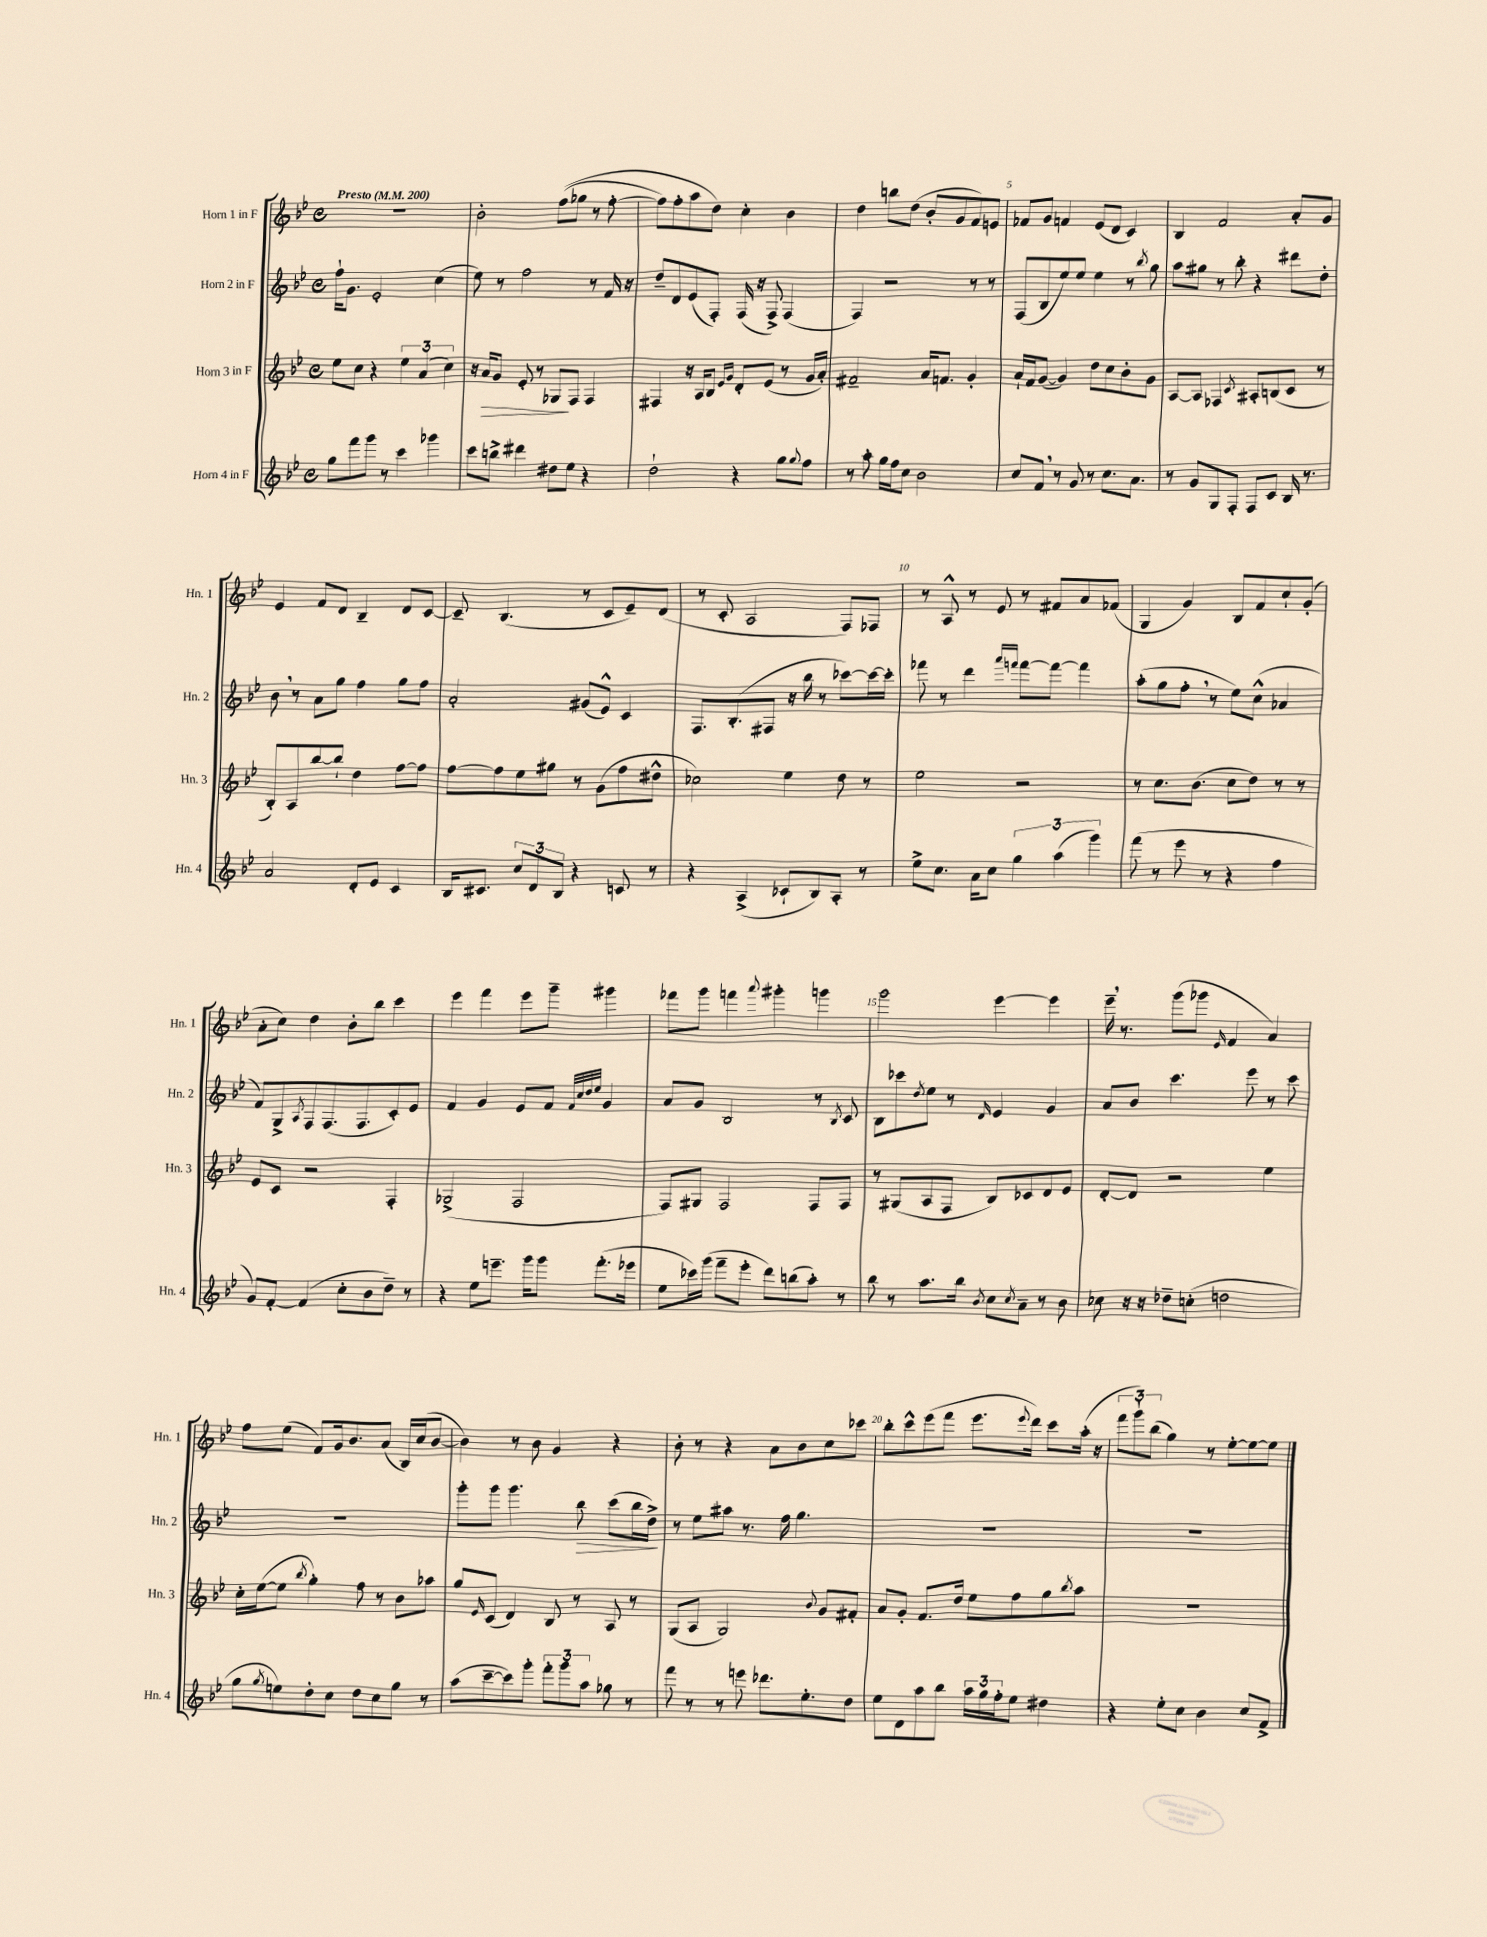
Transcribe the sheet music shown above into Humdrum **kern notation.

**kern	**kern	**kern	**kern
*staff4	*staff3	*staff2	*staff1
*clefG2	*clefG2	*clefG2	*clefG2
*k[b-e-]	*k[b-e-]	*k[b-e-]	*k[b-e-]
*M4/4	*M4/4	*M4/4	*M4/4
*met(c)	*met(c)	*met(c)	*met(c)
*MM200	*MM200	*MM200	*MM200
8gg\L	8ee-\L	16ff`\LK	1r
.	.	8.g\J	.
8fff\	8cc\J	.	.
8ggg\J	4r	2e-'/	.
8r	.	.	.
4ccc\	6ee-\	.	.
.	(6a/	.	.
4ggg-\	.	(4cc\	.
.	6cc\)	.	.
=	=	=	=
8ccc\L	16r	8ee-\)	2b-'\
.	16a/LK	.	.
8bb^\J	8g/J	8r	.
4ddd#\	8e-'/	2ff\	.
.	8r	.	.
8dd#\L	8G-/L	.	&((8ff\L
8ee-\J	8F/J	.	8gg-\J
4r	4F/	8r	8r
.	.	16f/	[8ff'\
.	.	16r	.
=	=	=	=
2dd`\	4F#/	8dd~/L	8ff\]L)
.	.	8d/	8ff'\
.	16r	(8e-/	8aa\
.	16A/LK	.	.
.	8B-/J	8F'/J)	8dd\J&)
.	16qqe-/LL	.	.
.	16qqg/JJ	.	.
4r	8d'/L	(16F/	4cc'\
.	.	16r	.
.	(8e-/J	8F^/)	.
8gg\L	8r	(4F/	4b-\
8qqgg/	.	.	.
8ff\J	16g/LL	.	.
.	16a'/JJ)	.	.
=	=	=	=
8r	2f#~/	4F/)	4dd\
8aa'\	.	.	.
16gg\LL	.	2r	8bb\L
16ff\J	.	.	.
8cc\J	.	.	(8dd\J
2b-\	16a/LK	.	8b-'/L
.	8.f/J	.	.
.	.	.	8g/
.	4g'/	8r	8f/)
.	.	8r	8e/J
=	=	=	=
8cc/L	16a`/LL	(8F/L	8f-/L
.	16f/J	.	.
8f/J	([8g/J	8B-/	8g/J
8r	4g/])	8ee-/)	4f/
8g/	.	8ee-/J	.
8r	8dd\L	4ee-\	(8e-/L
8.cc\L	8cc\	.	8d/J
.	8b-'\	8r	4c/)
8.a\J	.	.	.
.	.	8qbb-/	.
.	8g\J	8gg\	.
=	=	=	=
8r	[8A/L	8aa\L	4B-/
8g/L	8A/]J	8gg#\J	.
8G/	4F-/	8r	2f/
8F'/J	.	8bb-'\	.
.	8qc/	.	.
8F/L	8A#'/L	4r	.
8c/J	(8B/	.	.
16B-/	8c/J	8ddd#\L	8a'/L
8.r	.	.	.
.	8r	8dd'\J	8g/J
=	=	=	=
2a/	8B-'/L)	8b-\	4e-/
.	8A/	8r	.
.	[8bb-/	8a\L	8f/L
.	8bb-`/]J	8gg\J	8d/J
8d'/L	4dd\	4ff\	4B-~/
8e-/J	.	.	.
4c/	[8ff\L	8gg\L	8d/L
.	8ff\]J	8ff\J	[8c/J
=	=	=	=
16B-/LK	[8ff\L	2a'/	8c~/]
8.c#/J	.	.	.
.	8ff\]	.	(4.B-/
12cc/L	8ee-\	.	.
12d/	.	.	.
.	8gg#\J	.	.
12B-/J	.	.	.
4r	8r	(8g#/L	8r
.	(8g\L	8e-^^/J)	8c/L
8c/	8ff\	4c/	8e-~/)
8r	8dd#^^\J	.	(8d/J
=	=	=	=
4r	2cc-\)	8.F/L	8r
.	.	.	8c'/
.	.	(8.B-'/	.
(4A^/	.	.	2A/
.	.	8F#/J	.
8c-`/L	4ee-\	16r	.
.	.	16bb-\	.
8B-/)	.	8r	.
8A'/J	8dd\	[8ccc-\L)	8F/L)
8r	8r	16ccc-\_L	8F-/J
.	.	16ccc-'\]JJ	.
=	=	=	=
8ee-^\L	2ee-\	8fff-\	8r
8.cc\J	.	8r	8A^^/
.	.	4ddd\	8r
16a\LK	.	.	.
8cc\J	.	.	8e-/
.	.	16qqaaa/LL	.
.	.	16qqfff/JJ	.
6gg\	2r	[8fff\L	8r
.	.	8fff\_J	8f#/L
(6aa\	.	.	.
.	.	4fff\]	8a/
6ggg\)	.	.	.
.	.	.	(8f-/J
=	=	=	=
(8fff\	8r	(8aa'\L	4G/
8r	8.cc\L	8gg\	.
8eee-\	.	8ff'\J	4g/)
.	(8.b-\J	.	.
8r	.	8r	.
4r	8cc\L	8ee-\L)	8B-/L
.	8dd\J)	(8cc^^\J	8f/
4ff\	8r	4a-/	8cc`/
.	8r	.	(8g'/J
=	=	=	=
8g/L)	8e-/L	8f/L)	8a'\L
[8f'/J	8c/J	8G^/	8cc\J)
.	.	8qA/	.
(4f/]	2r	8F/	4dd\
.	.	(8.F/	.
8cc'\L	.	.	8b-'\L
.	.	8.F/	.
8b-\	.	.	8bb-\J
8dd~\J)	4F'/	8c'/)	4ccc\
8r	.	8e-/J	.
=	=	=	=
4r	(2G-^/	4f/	4eee-\
8ee-\L	.	4g/	4fff\
8.eee~\J	.	.	.
.	2F/	8e-/L	8eee-\L
16ggg\LK	.	.	.
8ggg\J	.	8f/J	8ggg~\J
.	.	32qqf/LLL	.
.	.	32qqcc/	.
.	.	32qqdd/	.
.	.	32qqee-/JJJ	.
(8.fff'\L	.	4g/	4ggg#\
16eee-\Jk	.	.	.
=	=	=	=
8ee-\L	8F/L)	8a/L	8fff-\L
16ccc-\L)	8G#/J	8g/J	8ggg\J
(16ggg\JJ	.	.	.
8fff~\L	2F/	2B-/	4fff\
8eee-'\J	.	.	.
.	.	.	8qqaaa/
8ddd\L)	.	.	4ggg#'\
(8bb\	.	.	.
8aa'\J)	8F/L	8r	4ggg\
.	.	8qB-/	.
8r	8F/J	8c/	.
=	=	=	=
8bb-\	8r	8B-\L	2ggg\
8r	(8G#/L	8ccc-\	.
.	.	8qdd/	.
8.aa\L	8A/	8ee-\J	.
.	8F/J	8r	.
16bb-\Jk	.	.	.
8qb-/	.	16qqd/	.
8cc\L	8B-/L)	4e-/	[4eee-\
8qcc/	.	.	.
8a~\J	8c-/	.	.
8r	8d/	4g/	4eee-\]
8b-\	8e-/J	.	.
=	=	=	=
8cc-\	[8d'/L	8a/L	16eee-~\
.	.	.	8.r
16r	8d/]J	8b-/J	.
16r	.	.	.
8dd-~\L	2r	4.ccc\	(8ggg\L
(8cc'\J	.	.	8ggg-\J
.	.	.	16qqe-/
2dd\	.	.	4f/
.	.	8eee-\	.
.	4ee-\	8r	4a/)
.	.	8ccc\	.
=	=	=	=
8gg\L	16cc'\LL	1r	8ff\L
.	([16ee-\J	.	.
8qgg/	.	.	.
8ee\)	8ee-\]J	.	(8ee-\J
.	8qbb-/	.	.
8dd'\	4gg'\)	.	8f/L)
8cc\J	.	.	16g/k
.	.	.	8.b-/
8dd\L	8ff\	.	.
8cc\	8r	.	(8a/J
8gg\J	8b-\L	.	16B-/LL)
.	.	.	(16cc/J
8r	8aa-\J	.	[8b-/J
=	=	=	=
(8aa\L	8gg/L	8ggg'\L	4b-\])
.	16qqe-/	.	.
[8ccc~\	(8c/J	8ggg\J	.
8ccc\])	4d/)	4.ggg\	8r
8ggg'\J	.	.	8b-\
12fff'\L	8B-/	.	4g/
12ggg\	.	.	.
.	8r	8bb-\	.
12aa\J	.	.	.
8gg-\	8A/	(8ccc\L	4r
8r	8r	16bb-\L	.
.	.	16dd^\JJ)	.
=	=	=	=
8fff\	(8G/L	8r	8b-'\
8r	8A/J	8ee-\L	8r
8r	2G/)	8aa#\J	4r
8eee\	.	8.r	.
8.ddd-\L	.	.	8a\L
.	.	16ff\	.
.	.	4.gg\	8b-\
8.ee-'\	.	.	.
.	8qqb-/	.	.
.	8g/L	.	8cc\
8dd\J	8f#'/J	.	8ccc-\J
=	=	=	=
8ee-\L	8a/L	1r	8bb-'\L
8d\	8g'/J	.	8ccc^^\
8aa\	8.f/L	.	(8eee-\
8bb-\J	.	.	8fff\J
.	16dd/Jk	.	.
24aa\LL	8ee-\L	.	8.eee-\L
24gg\	.	.	.
24ff'\J	.	.	.
8ee-\J	8ff\	.	.
.	.	.	8qqeee-/
.	.	.	16ddd\Jk)
4dd#\	8gg\	.	8ccc\L
.	8qbb-/	.	.
.	8aa\J	.	(16aa'\Jk
.	.	.	16r
=	=	=	=
4r	1r	1r	12fff\L
.	.	.	12ggg`\)
.	.	.	(12bb-\J
8ee-'\L	.	.	4gg\)
8cc\J	.	.	.
4b-\	.	.	8r
.	.	.	[8ee-'\L
8cc/L	.	.	8ee-\_
8f^/J	.	.	8ee-\]J
==	==	==	==
*-	*-	*-	*-
